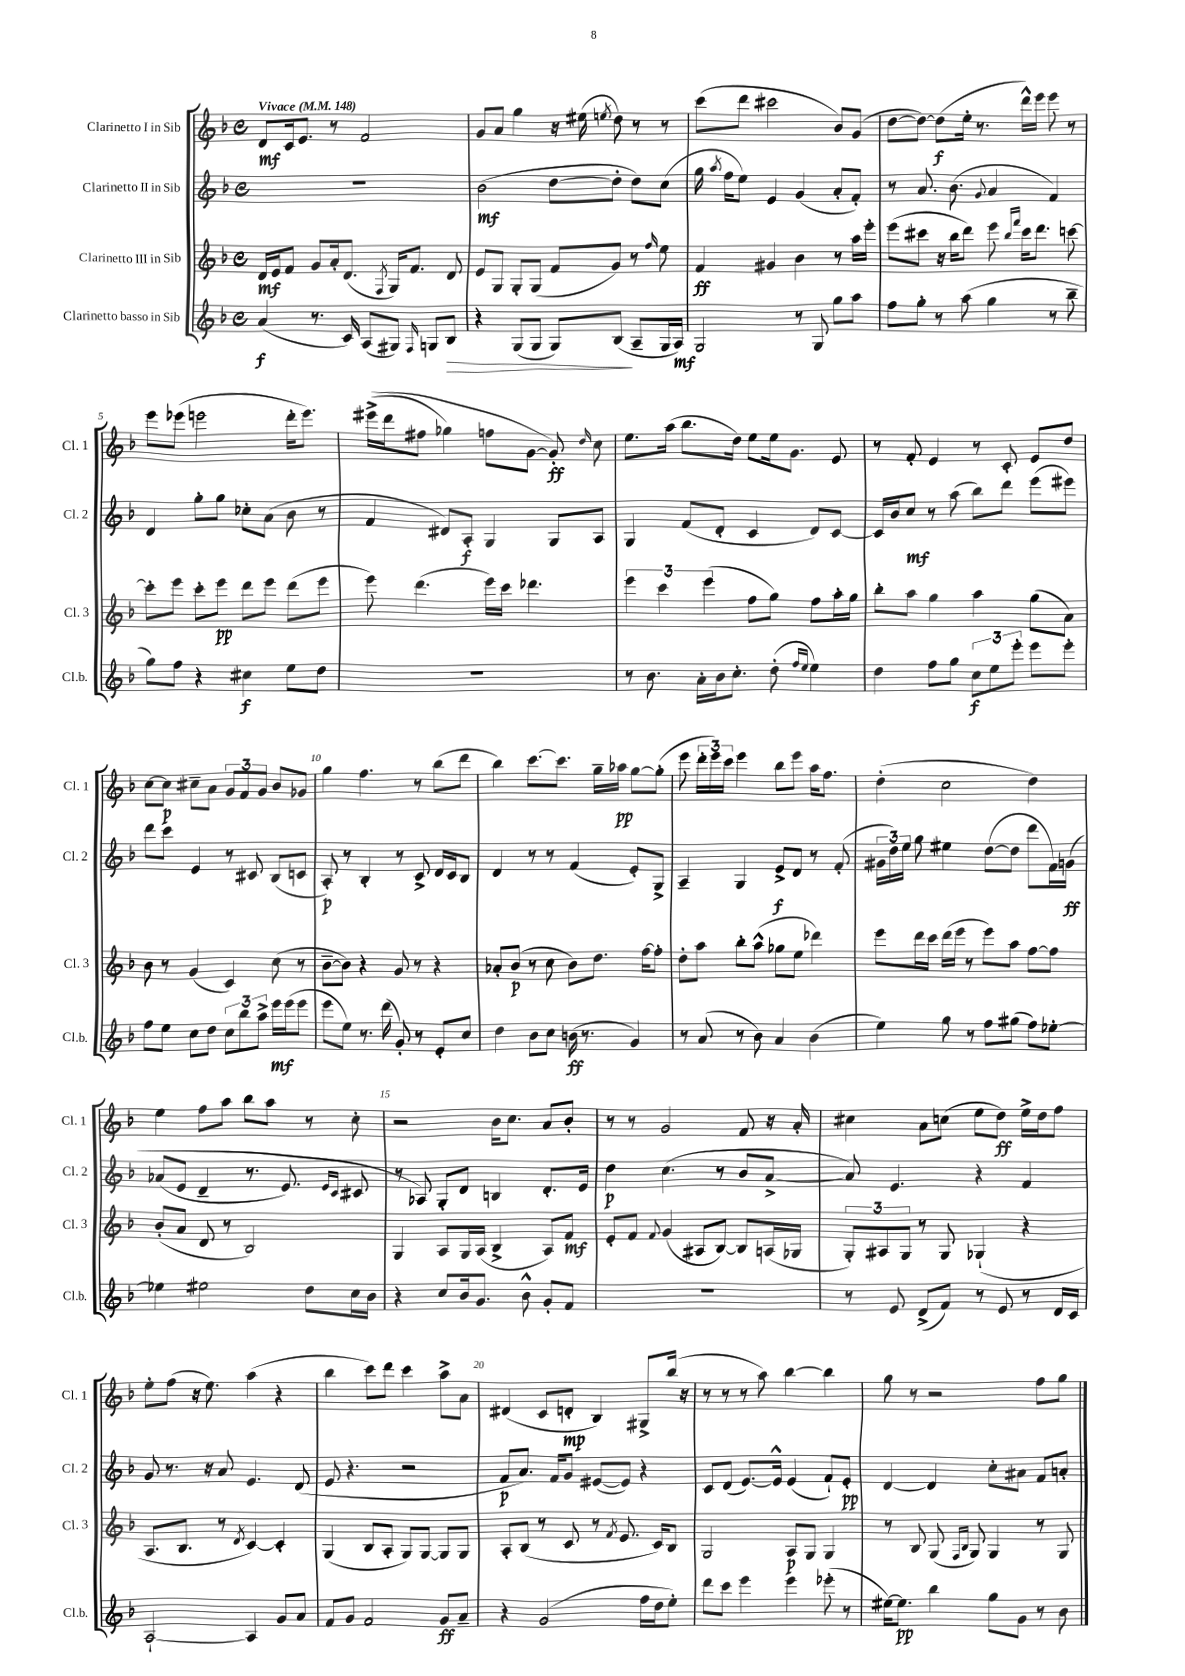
<<
\new StaffGroup <<
\new Staff = "s0" \with { instrumentName = "Clarinetto I in Sib" shortInstrumentName = "Cl. 1" } {
    \clef treble \key f \major \defaultTimeSignature \time 4/4 \tempo "Vivace" 4 = 148
    \autoBeamOff d'8[\mf c'16 e'8.] r8 f'2 |
    g'8[ a'8] g''4 r16 eis''16( \acciaccatura { e''8 } d''8) r8 r8 |
    c'''8[( d'''8] cis'''2 bes'8[) g'8]( |
    d''8[~ d''8]~) d''8[\f( e''16]-. r8. d'''16[-^) e'''16] e'''8 r8 |
    e'''8[ ees'''8]( e'''2 d'''16[-. e'''8.]) |
    eis'''16[->(\( d'''16 fis''8] ges''4) f''8[ g'8]~ g'8-.\ff\) \grace { d''16 } c''8 |
    e''8.[ a''16]( bes''8.[ d''16]) e''8[ e''16 g'8.] e'8 |
    r8 f'8-. e'4 r8 c'8-. e'8[ d''8] |
    c''8[~ c''8]\p cis''8[-- a'8] \tuplet 3/2 { g'8[ f'8 g'8] } bes'8[ ges'8] |
    g''4 f''4. r8 bes''8[( d'''8] |
    bes''4) c'''8.[~ c'''8.] g''16[-- aes''16]\pp g''8[~ g''8]-.( |
    e'''8 \tuplet 3/2 { d'''16[-. e'''16) c'''16] } e'''4 bes''8[ e'''8] a''16[ f''8.] |
    d''4-.( c''2 d''4) |
    e''4 f''8[ a''8] bes''8[ a''8] r8 c''8-. |
    r2 bes'16[ c''8.] a'8[ bes'8]-. |
    r8 r8 g'2 f'8 r16 a'16-. |
    cis''4 a'8[ c''8]( e''8[ d''8]\ff) e''16[-> d''16 f''8] |
    e''8[-. f''8]( r16 e''8.) a''4( r4 |
    bes''4 c'''8[) d'''8] c'''4 a''8[-> a'8] |
    dis'4( c'8[ d'8]-.\mp bes4) gis8[-> bes''16]( r16 |
    r8 r8 r8 a''8) bes''4~ bes''4 |
    g''8 r8 r2 f''8[ g''8] \bar "|." |
}
\new Staff = "s1" \with { instrumentName = "Clarinetto II in Sib" shortInstrumentName = "Cl. 2" } {
    \clef treble \key f \major \defaultTimeSignature \time 4/4
    \autoBeamOff R1 |
    bes'2\mf( d''8[~ d''8]-. d''8[) c''8]( |
    g''16 \acciaccatura { a''8 } f''16[ e''8]) e'4 g'4( a'8[-. f'8]-.) |
    r8 a'8. bes'8.( \appoggiatura { g'8 } a'4 f'4) |
    d'4 g''8[-. g''8] ces''8[-. a'8]( bes'8 r8 |
    f'4 dis'8[) a8]-.\f g4 g8[ a8] |
    g4 f'8[( d'8]-. c'4 d'8[) c'8]~ |
    c'16[ bes'16 c''8]\mf r8 a''8( bes''8[) d'''8] e'''8[( eis'''8]) |
    d'''8[ c'''8] e'4 r8 cis'8 bes8[( c'8] |
    a8-.\p) r8 bes4-. r8 c'8-> d'16[ c'16 bes8] |
    d'4 r8 r8 f'4( e'8[-.) g8]-> |
    a4-- g4 e'8[->\f d'8] r8 f'8-.( |
    \tuplet 3/2 { gis'16[ d''16) e''16] } g''8 eis''4 d''8[~( d''8] d'''8[ f'16) g'16]\ff\( |
    aes'8[( e'8] d'4-- r8. e'8.) \grace { e'16[ c'16] } cis'8 |
    r8 aes8\) g8[-. d'8] b4 d'8.[-. e'16] |
    d''4\p c''4.( r8 bes'8[ a'8]~-> |
    a'8) e'4. r4 f'4 |
    g'8 r8. r16 a'8 e'4. d'8( |
    e'8 r4. r2 |
    f'8[\p a'8.]) f'16[ g'8] eis'8[~( eis'8]) r4 |
    c'8[ d'8]( e'8.[~) e'16]-^ e'4( f'8[-!) e'8]-.\pp |
    d'4~ d'4 c''8[-. ais'8] f'8[ a'8]-. \bar "|." |
}
\new Staff = "s2" \with { instrumentName = "Clarinetto III in Sib" shortInstrumentName = "Cl. 3" } {
    \clef treble \key f \major \defaultTimeSignature \time 4/4
    \autoBeamOff d'16[\mf e'16 f'8] g'8[ a'16-. d'8.]( \acciaccatura { f8 } g16[) f'8.] d'8 |
    e'8[ g8] g8[-. g8]( f'8[ g'8]) r8 \grace { f''16 } e''8 |
    f'4\ff gis'4 bes'4 r8 a''16[ e'''16]-. |
    e'''8[( cis'''8] r16 bes''16[ d'''8]) e'''8 \grace { bes''16[ f'''16] } cis'''16[ d'''8.] c'''8~ |
    c'''8[-. e'''8] c'''8[-. e'''8]\pp d'''8[ e'''8] d'''8[( e'''8] |
    e'''8) d'''4.( e'''16[) c'''16] des'''4. |
    \tuplet 3/2 { e'''4 c'''4 e'''4( } f''8[ g''8]) f''8[ a''16-. g''16] |
    bes''8[-. a''8] g''4 a''4 g''8[( a'8]) |
    bes'8 r8 g'4( c'4) c''8( r8 |
    bes'8[~-- bes'8]) r4 g'8 r8 r4 |
    aes'8[-. bes'8]\p( r8 c''8 bes'8[) d''8.] f''16[~ f''8]-. |
    d''8[-. a''8] bes''8[-. a''8]-^( ges''8[ e''8] des'''4) |
    e'''8[ d'''16 c'''16] d'''16[( e'''16] r8 e'''8[) a''8] f''8[~ f''8] |
    bes'8[-.( a'8] d'8 r8 bes2) |
    g4 a8[ g16 a16]( bes4-> a8[) f'8]\mf |
    e'8[-. f'8] \appoggiatura { f'8 } g'4( ais8[ bes8]~) bes8[ a16( ges16] |
    \tuplet 3/2 { g8[-.) ais8 g8] } r8 g8 ges4-!( r4 |
    a8.[ bes8.] r8 \acciaccatura { d'8 } c'4~) c'4-. |
    g4( bes8[ a8]-. g8[) g8]~ g8[ g8] |
    a8[-. bes8]( r8 c'8 r8 \acciaccatura { f'8 } e'8. c'16[) bes8] |
    g2 a8[\p g8] g4 |
    r8 bes8 g8( \grace { f16[ bes16] } g8) g4 r8 g8 \bar "|." |
}
\new Staff = "s3" \with { instrumentName = "Clarinetto basso in Sib" shortInstrumentName = "Cl.b." } {
    \clef treble \key f \major \defaultTimeSignature \time 4/4
    \autoBeamOff a'4\f( r8. c'16) a8[( gis8]) \grace { f16 } g8[ bes8]\> |
    r4 g8[( g8] g8[) bes8]\!( a8[-- g16 a16]\mf) |
    g2 r8 g8 g''8[ a''8] |
    f''8[ g''8]-. r8 a''8( g''4 r8 bes''8-- |
    g''8[) f''8] r4 cis''4\f e''8[ d''8] |
    r1 |
    r8 bes'8. a'16[-. bes'16 c''8.]-. d''8-.( \grace { f''16[ e''16] } e''4) |
    d''4 f''8[ g''8] \tuplet 3/2 { c''8[\f e''8 e'''8]-. } e'''8[ e'''8]-. |
    f''8[ e''8] c''8[ d''8] \tuplet 3/2 { c''8[ bes''8 a''8]-> } e'''16[\mf e'''16( e'''8] |
    e'''8[ e''8]) r8. d'''16( g'8-.) r8 e'8[-. c''8] |
    d''4 bes'8[ c''8] b'16\ff( r8. g'4) |
    r8 a'8( r8 bes'8) a'4 bes'4( |
    e''4) g''8 r8 f''8[ gis''8]( f''8[) ees''8]~-. |
    ees''4 eis''2 d''8[ c''16 bes'16] |
    r4 c''8[ bes'16 g'8.] bes'8-^ g'8[-. f'8] |
    R1 |
    r8 e'8 d'8[->( f'8]) r8 e'8 r8 d'16[ c'16] |
    a2~-! a4 g'8[ a'8] |
    f'8[ g'8] f'2 g'8[\ff a'8]-- |
    r4 g'2( f''16[ d''16 e''8]-.) |
    d'''8[ c'''8] e'''4 e'''4 ees'''8-.( r8 |
    eis''16[~) eis''8.]\pp bes''4 g''8[ g'8] r8 bes'8 \bar "|." |
}
>>
>>
\layout { \context { \Score \override BarNumber.break-visibility = ##(#f #t #t) barNumberVisibility = #(every-nth-bar-number-visible 5) } }
